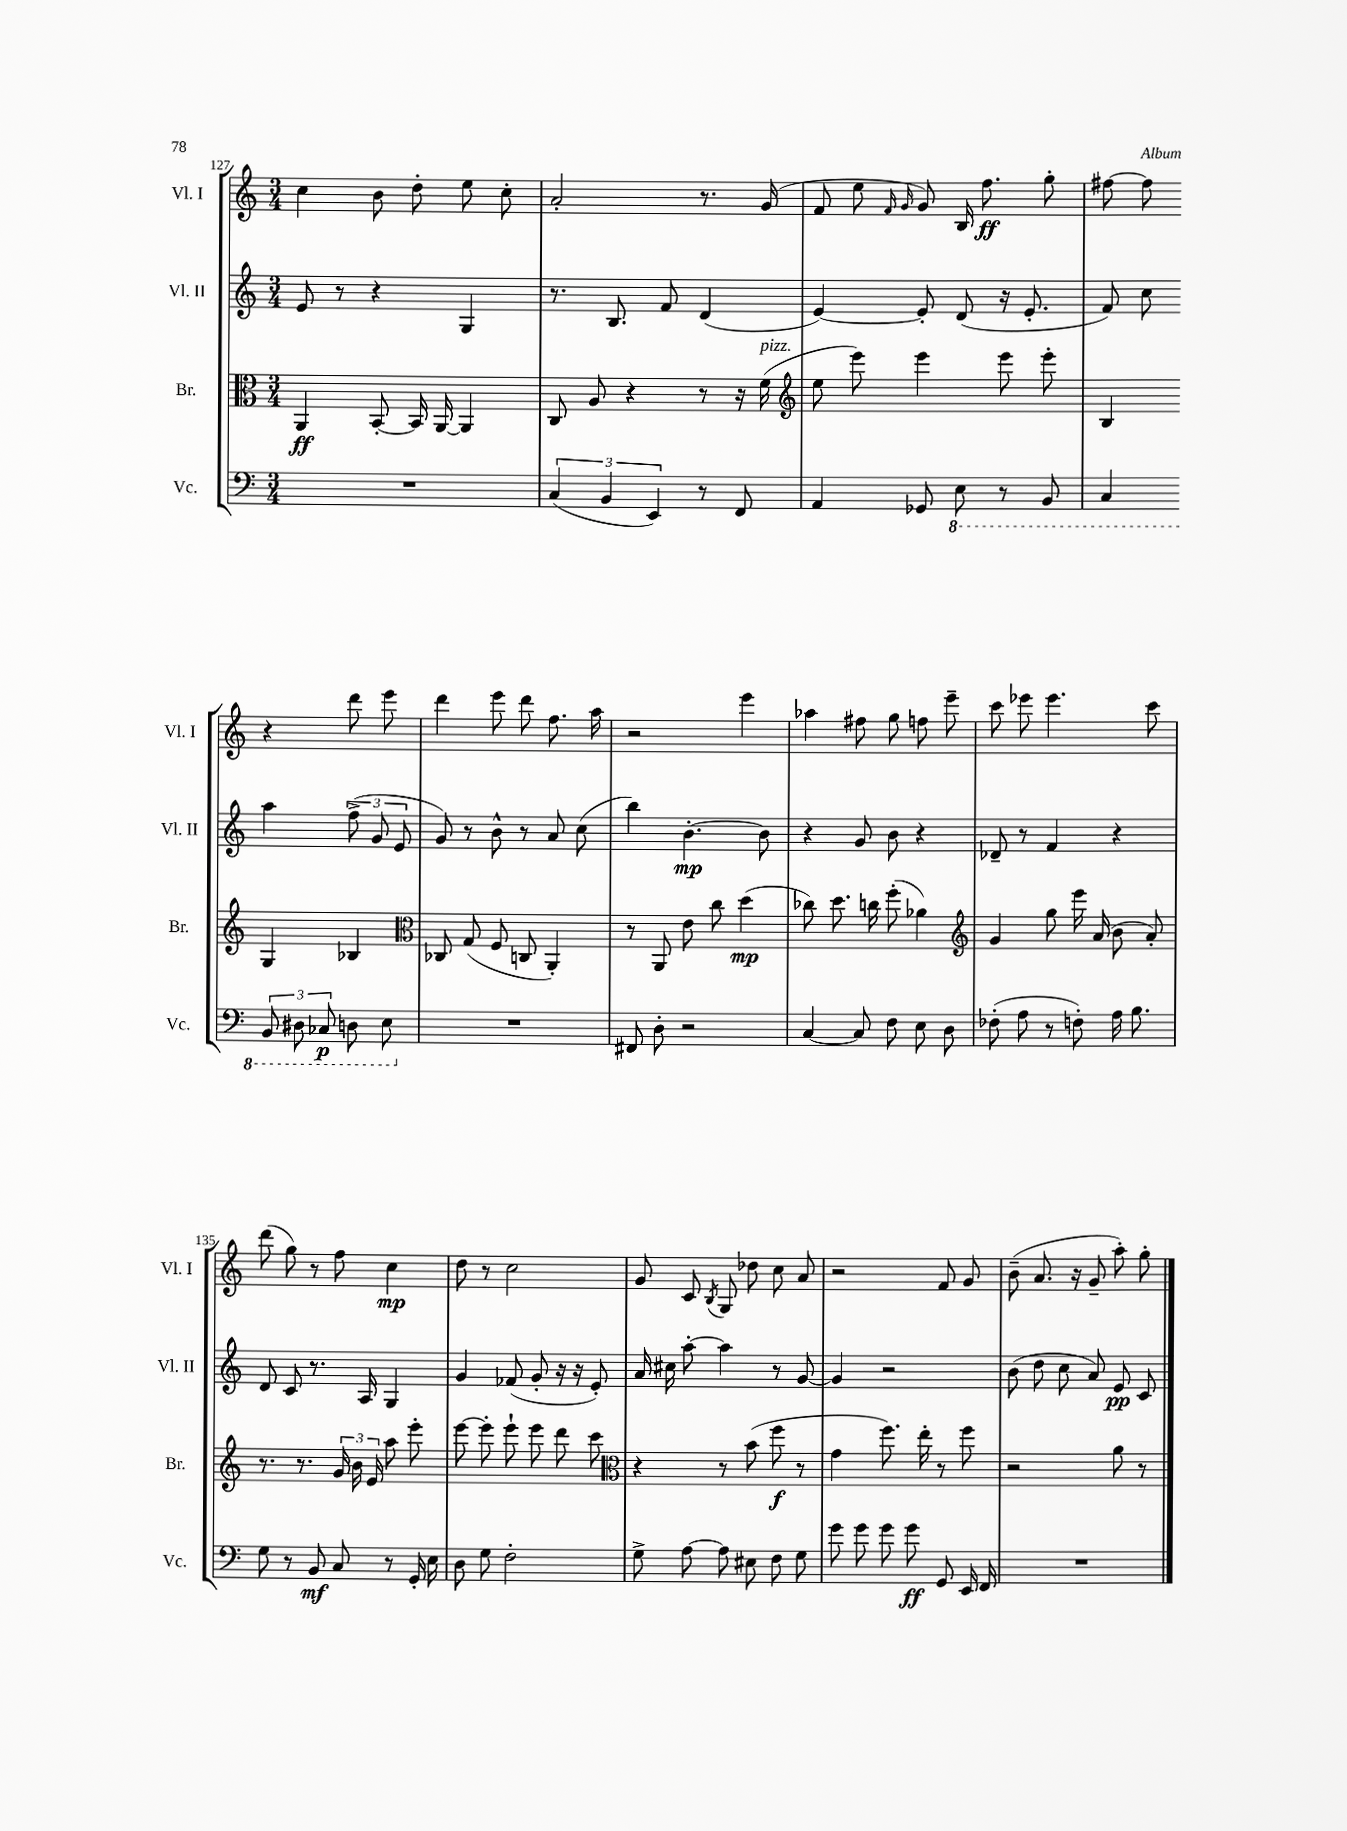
<<
\new StaffGroup <<
\new Staff = "s0" \with { instrumentName = "Vl. I" shortInstrumentName = "Vl. I" } {
    \clef treble \key c \major \numericTimeSignature \time 3/4
    \autoBeamOff c''4 b'8 d''8-. e''8 c''8-. |
    a'2-. r8. g'16( |
    f'8 e''8 \grace { f'16 g'16 } g'8) b16 f''8.\ff g''8-. |
    fis''8~ fis''8 r4 d'''8 e'''8 |
    d'''4 e'''8 d'''8 f''8. a''16 |
    r2 e'''4 |
    aes''4 fis''8 g''8 f''8 e'''8-- |
    c'''8 ees'''8 ees'''4. c'''8 |
    d'''8( g''8) r8 f''8 c''4\mp |
    d''8 r8 c''2 |
    g'8 c'8 \acciaccatura { b8 } g8 des''8 c''8 a'8 |
    r2 f'8 g'8 |
    b'8--( a'8. r16 g'8-- a''8-.) g''8-. \bar "|." |
}
\new Staff = "s1" \with { instrumentName = "Vl. II" shortInstrumentName = "Vl. II" } {
    \clef treble \key c \major \numericTimeSignature \time 3/4
    \autoBeamOff e'8 r8 r4 g4 |
    r8. b8. f'8 d'4( |
    e'4~) e'8-. d'8( r16 e'8.-. |
    f'8) c''8 a''4 \tuplet 3/2 { f''8->( g'8 e'8 } |
    g'8) r8 b'8-^ r8 a'8 c''8( |
    b''4) b'4.~-.\mp b'8 |
    r4 g'8 b'8 r4 |
    des'8-- r8 f'4 r4 |
    d'8 c'8 r8. a16 g4 |
    g'4 fes'8( g'8-. r16 r16 e'8-.) |
    a'16 cis''16 a''8~-. a''4 r8 g'8~ |
    g'4 r2 |
    b'8( d''8 c''8 a'8) e'8\pp c'8 \bar "|." |
}
\new Staff = "s2" \with { instrumentName = "Br." shortInstrumentName = "Br." } {
    \clef alto \key c \major \numericTimeSignature \time 3/4
    \autoBeamOff a,4\ff b,8~-. b,16 a,16~ a,4 |
    c8 a8 r4 r8 r16 f'16^\markup { \italic "pizz." }( |
    \clef treble e''8 e'''8) e'''4 e'''8 e'''8-. |
    b4 g4 bes4 |
    \clef alto ces8 g8( f8 c8 a,4-.) |
    r8 a,8 e'8 c''8 d''4\mp( |
    ces''8) d''8. c''16 f''8-.( aes'4) |
    \clef treble g'4 g''8 e'''16 a'16( b'8 a'8-.) |
    r8. r8. \tuplet 3/2 { g'16 b'16 e'16 } a''8 e'''8-. |
    e'''8~ e'''8-. e'''8-! e'''8 d'''8 c'''8 |
    \clef alto r4 r8 b'8( f''8\f r8 |
    g'4 f''8.) e''16-. r8 f''8 |
    r2 a'8 r8 \bar "|." |
}
\new Staff = "s3" \with { instrumentName = "Vc." shortInstrumentName = "Vc." } {
    \clef bass \key c \major \numericTimeSignature \time 3/4
    \autoBeamOff R2. |
    \tuplet 3/2 { c4( b,4 e,4) } r8 f,8 |
    a,4 ges,8 \ottava #-1 e,8 r8 b,,8 |
    c,4 \tuplet 3/2 { b,,8 dis,8 ces,8\p } d,8 e,8 \ottava #0 |
    R2. |
    fis,8 d8-. r2 |
    c4~ c8 f8 e8 d8 |
    fes8-.( a8 r8 f8-.) a16 b8. |
    g8 r8 b,8\mf c8 r8 g,16-. e16 |
    d8 g8 f2-. |
    g8-> a8~ a8 eis8 f8 g8 |
    g'8 g'8 g'8 g'8\ff g,8 e,16 f,16 |
    R2. \bar "|." |
}
>>
>>
\layout { \context { \Score currentBarNumber = #127 } }
